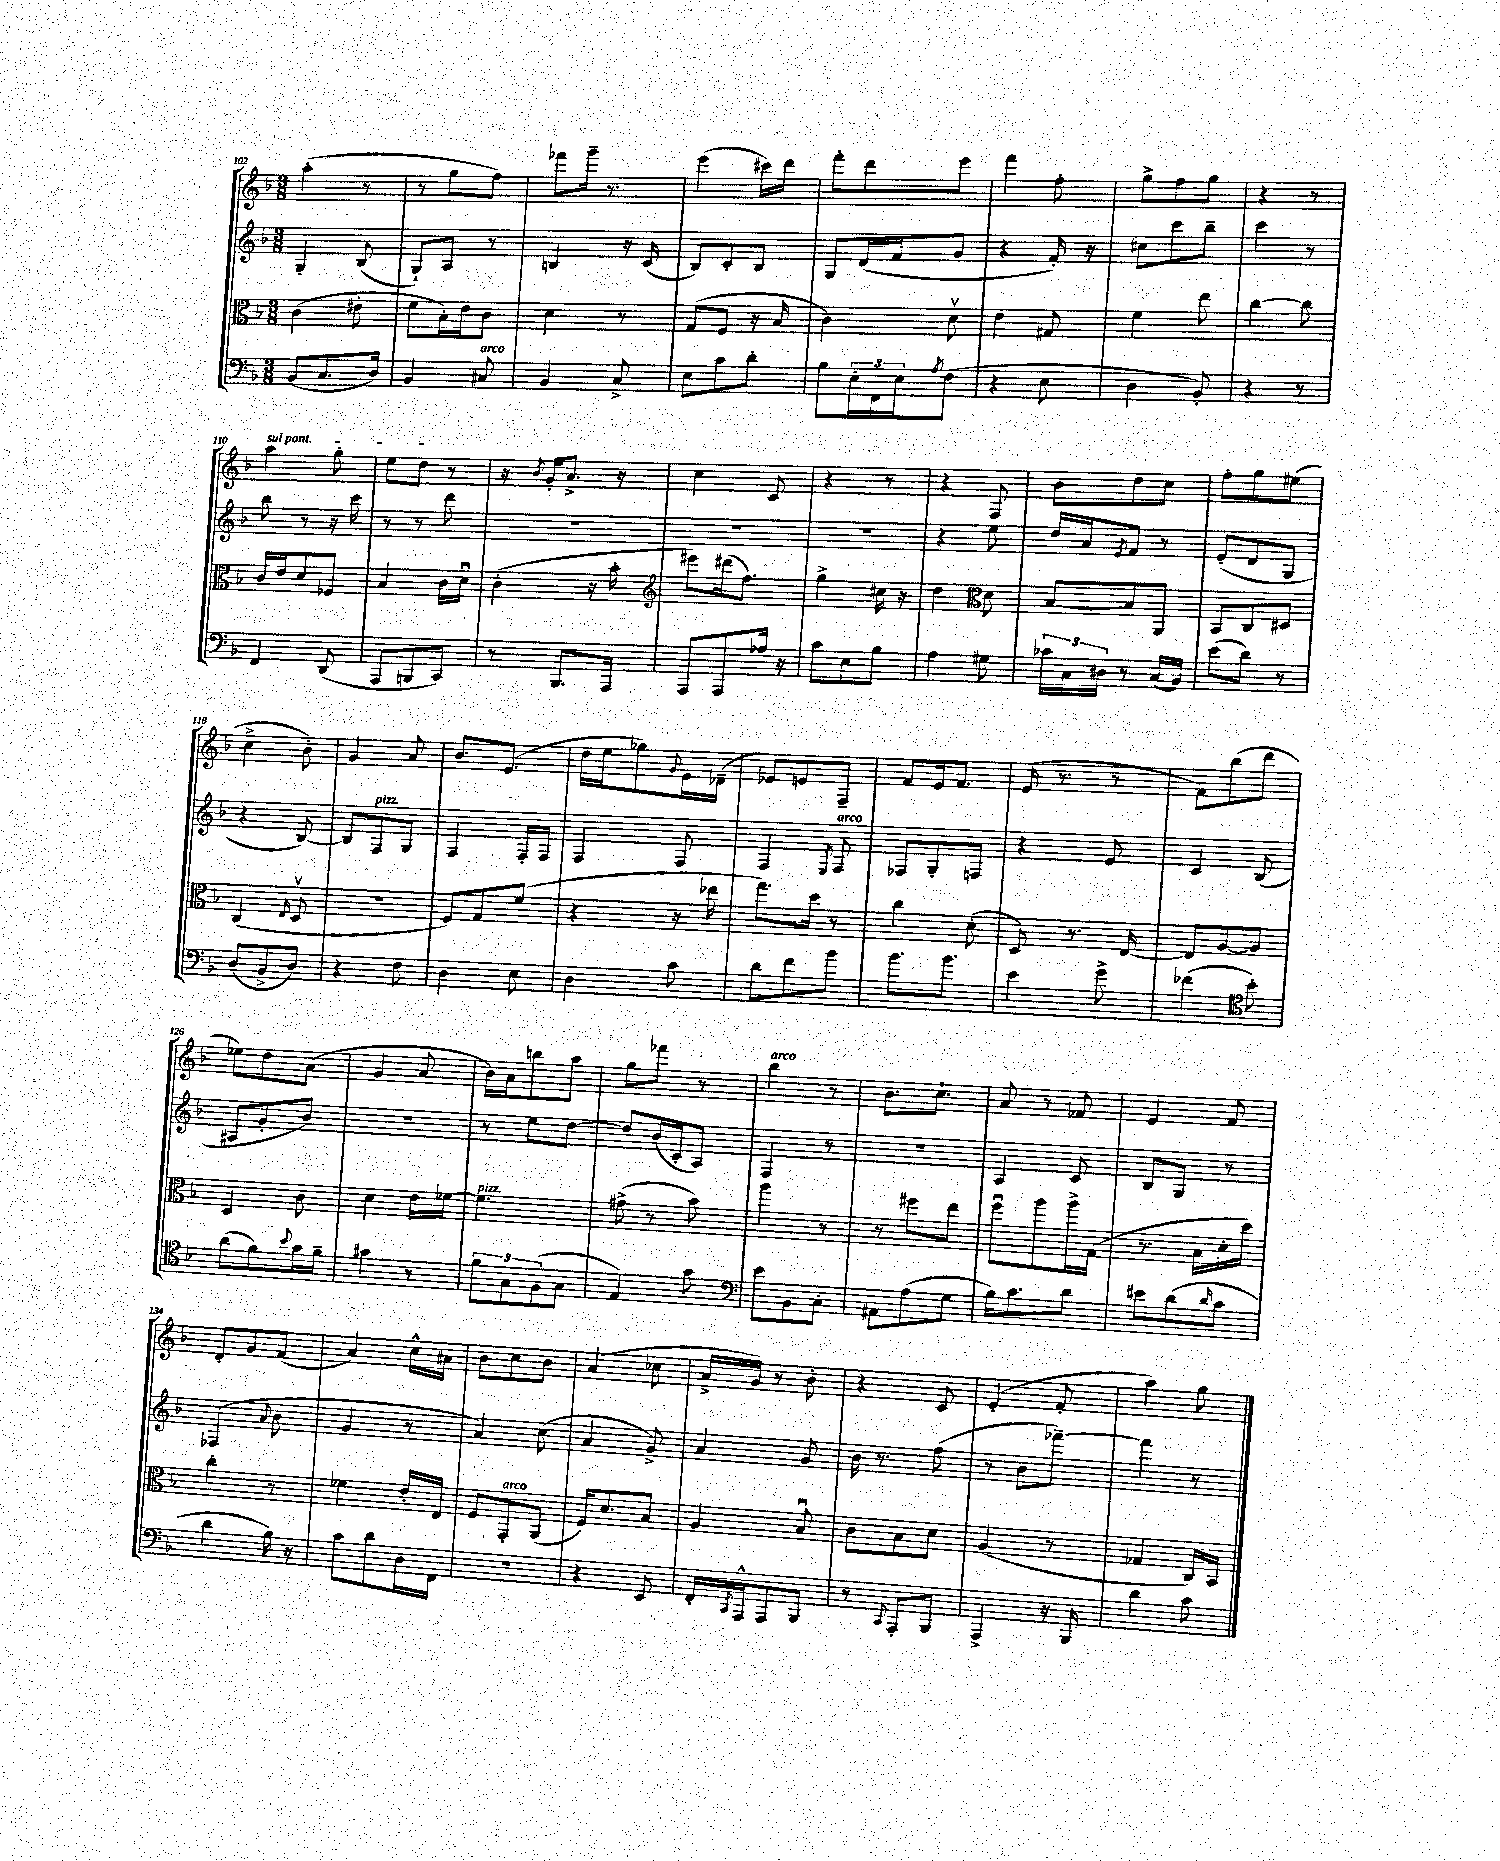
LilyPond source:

<<
\new StaffGroup <<
\new Staff = "s0" {
    \clef treble \key f \major \numericTimeSignature \time 3/8
    a''4-.( r8 |
    r8 g''8 f''8) |
    fes'''8 g'''16-- r8. |
    e'''4( cis'''16) d'''16 |
    f'''8-. d'''8 e'''8 |
    f'''4 f''8-. |
    g''8-> f''8 g''8 |
    r4 r8 |
    \once \override TextSpanner.bound-details.left.text = \markup { \italic "sul pont." } a''4\startTextSpan g''8-. |
    e''8 d''8\stopTextSpan r8 |
    r16 \acciaccatura { bes'8 } g'16-. a'8.-> r16 |
    c''4 c'8 |
    r4 r8 |
    r4 f8 |
    bes'8 d''8 c''8 |
    f''8-. g''8 eis''8( |
    c''4-> bes'8-.) |
    g'4 a'8 |
    bes'8. e'8.( |
    d''16 e''16 ges''8) \appoggiatura { g'8 } e'16 des'16--( |
    ees'8) e'8 f8-- |
    f'8 e'16 f'8. |
    e'16( r8. r8 |
    f'8) bes''8( d'''8 |
    ees''8) d''8 a'8( |
    g'4 a'8 |
    bes'16) a'16 b''8 a''8 |
    g''8 fes'''8 r8 |
    bes''4^\markup { \italic "arco" } r8 |
    bes'8. c''8.-! |
    a'8 r8 fes'8 |
    e'4 f'8 |
    d'8-. g'8 f'8( |
    a'4) c''16-^ ais'16 |
    bes'8 c''8 bes'8 |
    a'4( ces''8 |
    a'16-> g'16) r8 bes'8-. |
    r4 c'8 |
    e'4-.( f'8-. |
    a''4) g''8 \bar "|." |
}
\new Staff = "s1" {
    \clef treble \key f \major \numericTimeSignature \time 3/8
    g4-. bes8( |
    g8-!) a8 r8 |
    b4 r16 c'16( |
    bes8) c'8-. bes8 |
    g8 d'16( f'16 g'8 |
    r4 f'16-.) r16 |
    cis''8 c'''8 bes''8-- |
    c'''4 r8 |
    bes''8 r8 r16 c'''16 |
    r8 r8 d'''8 |
    R4. |
    R4. |
    R4. |
    r4 e''8 |
    d''16 a'16 \acciaccatura { e'8 } f'8 r8 |
    e'8-.( d'8 g8 |
    r4 bes8~) |
    bes8 f8^\markup { \italic "pizz." } g8 |
    f4 f16-. f16 |
    f4 f8 |
    f4 \acciaccatura { e8 } f8^\markup { \italic "arco" } |
    fes8 g8-. f8 |
    r4 e'8 |
    c'4 bes8( |
    ais8 g'8-. bes'8) |
    R4. |
    r8 e''8 d''8~ |
    d''8 bes'16( c'16-. a8) |
    f4 r8 |
    R4. |
    a4 c'8 |
    bes8 g8 r8 |
    fes4( \appoggiatura { a'8 } bes'8 |
    g'4 r8 |
    a'4) c''8( |
    a'4 g'8->) |
    a'4 g'8 |
    bes'16 r8. f''8( |
    r8 bes'8 fes'''8~--) |
    fes'''4 r8 \bar "|." |
}
\new Staff = "s2" {
    \clef alto \key f \major \numericTimeSignature \time 3/8
    c'4( eis'8-. |
    f'8 bes16-.) e'16 c'8 |
    d'4 r8 |
    g8( f8 r16 bes16 |
    c'4) d'8\upbow |
    e'4 gis8 |
    f'4 e''8 |
    c''4~ c''8 |
    c'16 e'16 d'8 fes8 |
    bes4 c'16 d'16\downbow |
    c'4-.( r16 bes'16-. |
    \clef treble eis'''8) dis'''16( f''8.) |
    g''4-> cis''16 r16 |
    d''4 \clef alto d'8 |
    bes8~ bes8 a,8 |
    bes,8 c8 dis8 |
    c4( \grace { e16 } d8\upbow |
    R4. |
    f8) g8 f'8( |
    r4 r16 ees''16 |
    g''8.) d''16 r8 |
    c''4 d'8-.( |
    d8) r8. e16~ |
    e8 a8~ a8 |
    d4 c'8 |
    d'4 e'16 fes'16~ |
    fes'4.^\markup { \italic "pizz." } |
    gis'8->( r8 bes'8) |
    a''4 r8 |
    r8 fis''8 e''8 |
    f''8\downbow a''8 a''16-> g16( |
    r8. bes16 d'16-. d''16) |
    c''4-. r8 |
    fes'4 e'16-. e16 |
    f8 g,8-.^\markup { \italic "arco" } a,8( |
    f16) d'8. bes8 |
    a4 bes8\downbow |
    c'8 bes8 d'8 |
    a4( r8 |
    ges4 c16) bes,16 \bar "|." |
}
\new Staff = "s3" {
    \clef bass \key f \major \numericTimeSignature \time 3/8
    bes,8( c8. d16) |
    bes,4 cis8^\markup { \italic "arco" } |
    bes,4 c8-> |
    e8 c'8 d'8-. |
    bes8 \tuplet 3/2 { e16-. f,16 e16 } \acciaccatura { a8 } f8( |
    r4 e8 |
    d4 bes,8-.) |
    r4 r8 |
    f,4 d,8( |
    a,,8 b,,8 c,8) |
    r8 bes,,8. a,,16 |
    a,,8 a,,8 aes16 r16 |
    c'8 e8 bes8 |
    a4 gis8 |
    \tuplet 3/2 { ces'16 c16 dis16 } r8 c16( bes,16) |
    e'8( d'8) r8 |
    d8( bes,8-> d8) |
    r4 f8 |
    d4 e8 |
    d4 c'8 |
    d'8 f'8 bes'8 |
    bes'8. bes'8. |
    e'4 g'8-> |
    fes'4( \clef tenor bes'8-.) |
    a'8( f'8) \appoggiatura { bes'8 } g'16 f'16-- |
    gis'4 r8 |
    \tuplet 3/2 { f'8 g8 f8( } g8 |
    e4) g'8 |
    \clef bass e'8 bes,8 c8-. |
    ais,8 a8( g8 |
    bes16) c'8. d'8 |
    eis'8 d'8( \grace { d'16 } c'8 |
    d'4 bes16) r16 |
    c'8 d'8 d16 f,16 |
    r4. |
    r4 e,8 |
    f,16-. \acciaccatura { c,8 } a,,16-^ a,,8 bes,,8 |
    r8 \appoggiatura { c,8 } a,,8-. bes,,8 |
    a,,4-> r16 bes,,16 |
    d'4 c'8 \bar "|." |
}
>>
>>
\layout { \context { \Score currentBarNumber = #102 } }
